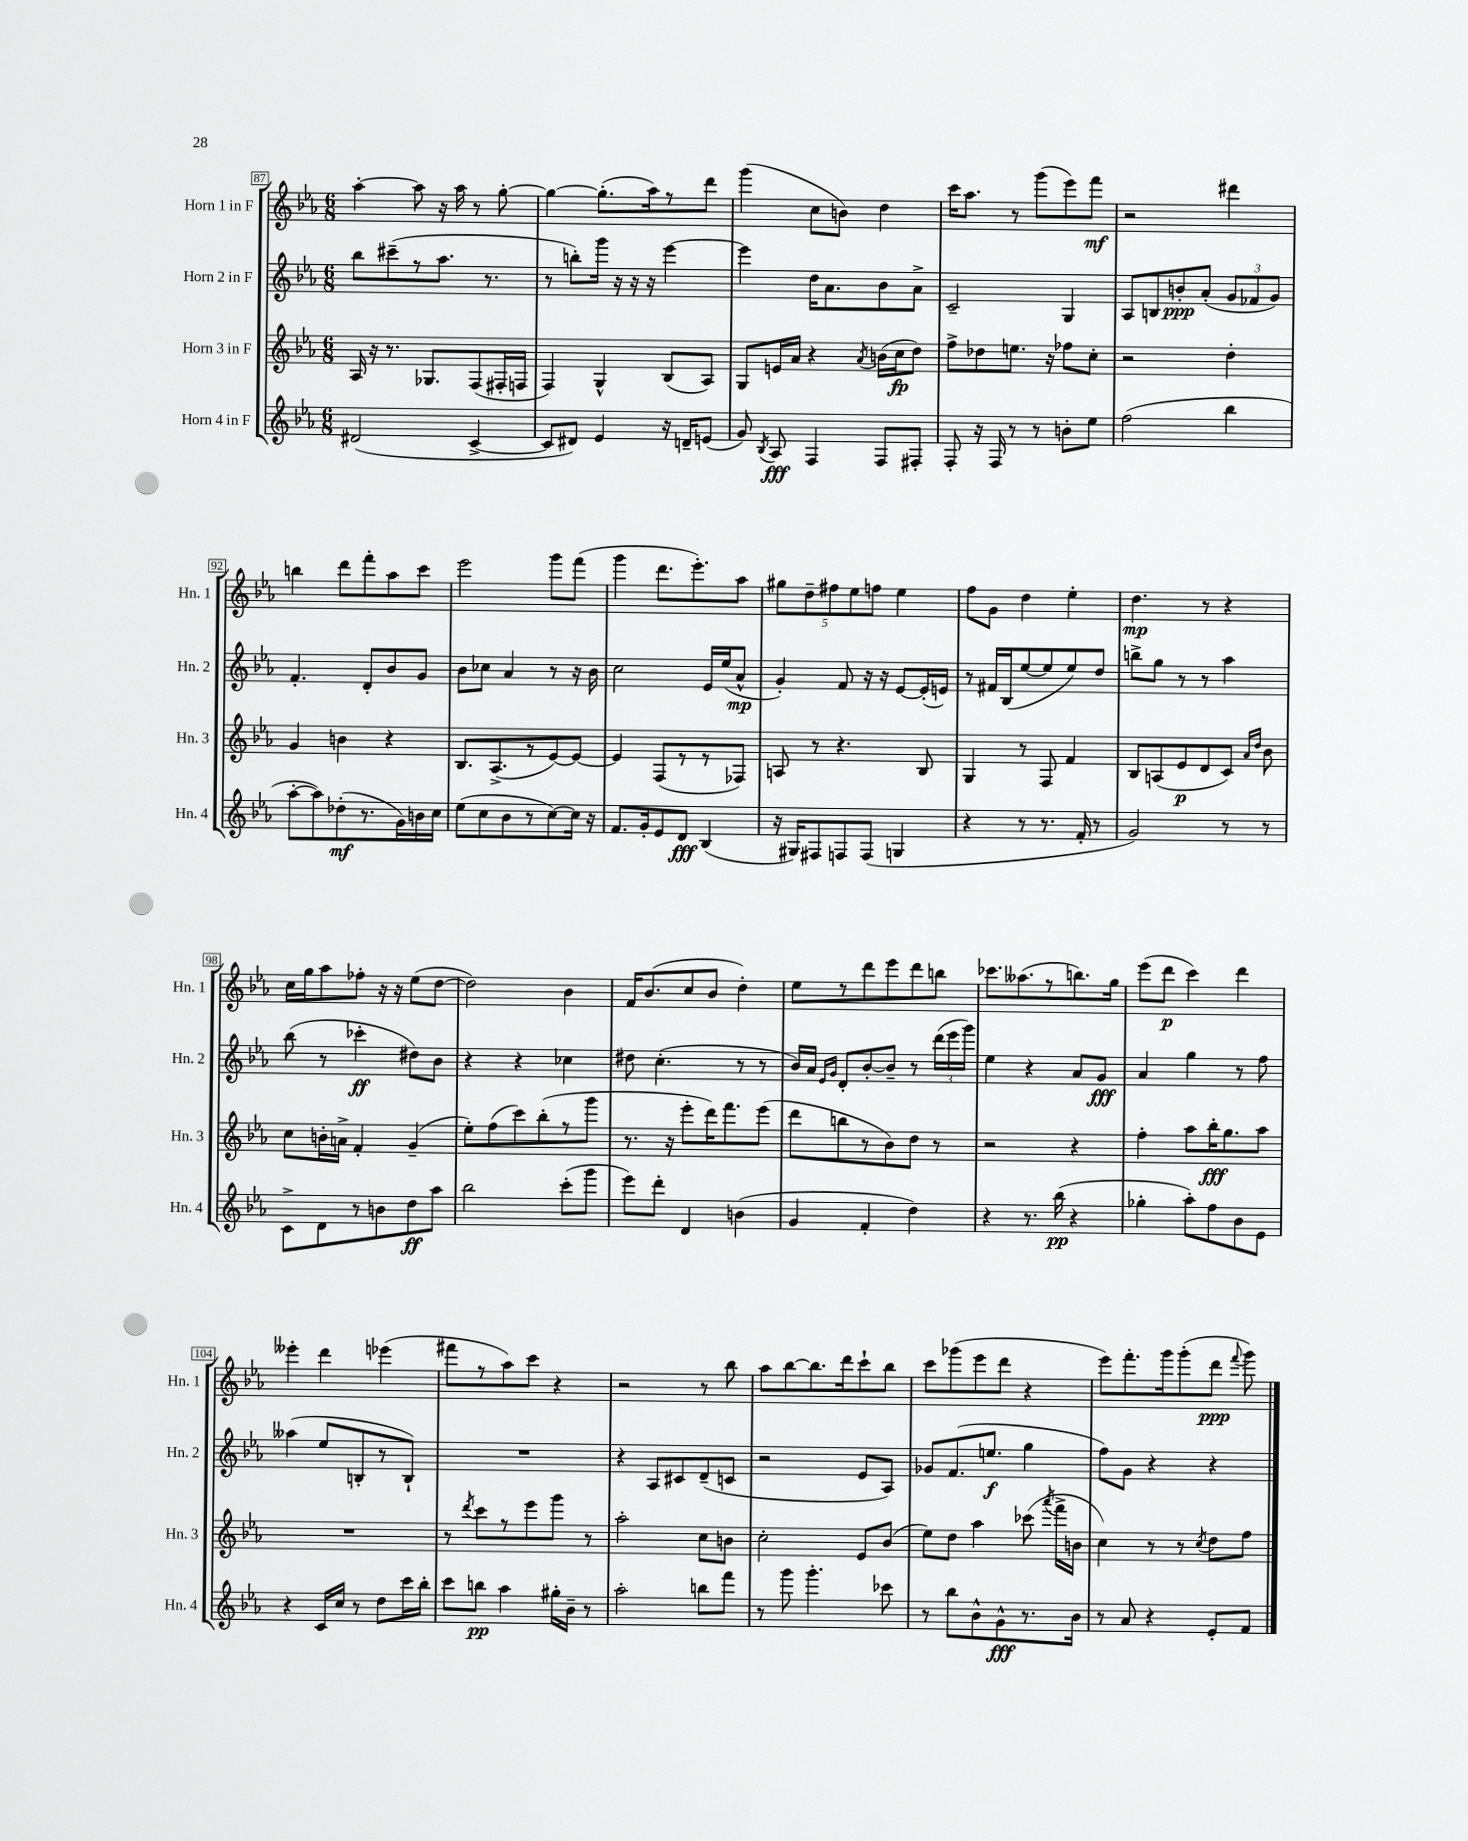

**kern	**dynam	**kern	**dynam	**kern	**dynam	**kern	**dynam
*part4	*part4	*part3	*part3	*part2	*part2	*part1	*part1
*staff4	*staff4	*staff3	*staff3	*staff2	*staff2	*staff1	*staff1
*I"Horn 4 in F	*	*I"Horn 3 in F	*	*I"Horn 2 in F	*	*I"Horn 1 in F	*
*I'Hn. 4	*	*I'Hn. 3	*	*I'Hn. 2	*	*I'Hn. 1	*
*clefG2	*	*clefG2	*	*clefG2	*	*clefG2	*
*k[b-e-a-]	*	*k[b-e-a-]	*	*k[b-e-a-]	*	*k[b-e-a-]	*
*M6/8	*	*M6/8	*	*M6/8	*	*M6/8	*
=87	=87	=87	=87	=87	=87	=87	=87
(2d#X/	.	16A-/	.	8bb-\L	.	[4aa-'\	.
.	.	16r	.	.	.	.	.
.	.	8.r	.	(8ccc#X~\	.	.	.
.	.	.	.	8r	.	8aa-\]	.
.	.	8.G-X/L	.	.	.	.	.
.	.	.	.	8.aa-\J	.	16r	.
.	.	.	.	.	.	16aa-\	.
[4c^/	.	(8F/	.	.	.	8r	.
.	.	.	.	8.r	.	.	.
.	.	16F#X'/L	.	.	.	[8gg'\	.
.	.	16Fn/JJ	.	.	.	.	.
=88	=88	=88	=88	=88	=88	=88	=88
8c/L]	.	4F/)	.	8r	.	4gg\_	.
8d#X/J)	.	.	.	8bbn'\L)	.	.	.
4e-/	.	4G^^/	.	16ggg\Jk	.	(8.gg'\L]	.
.	.	.	.	16r	.	.	.
.	.	.	.	16r	.	.	.
.	.	.	.	16r	.	16aa-\k)	.
16r	.	(8B-/L	.	[4eee-\	.	8r	.
16dn~/KL	.	.	.	.	.	.	.
(8en/J	.	8A-/J)	.	.	.	8ddd\J	.
=89	=89	=89	=89	=89	=89	=89	=89
8g/)	.	8G/L	.	4eee-\]	.	(4ggg\	.
8qB-/	.	.	.	.	.	.	.
8A-/	fff	16en/L	.	.	.	.	.
.	.	16a-/JJ	.	.	.	.	.
4F/	.	4r	.	16dd\KL	.	8cc\L	.
.	.	.	.	8.a-\	.	.	.
.	.	.	.	.	.	8bn\J)	.
.	.	8qa-/	.	.	.	.	.
8F/L	.	(16bn\LL	.	8b-\	.	4dd\	.
.	.	16cc\J	fp	.	.	.	.
8F#X'/J	.	8dd\J)	.	8a-^\J	.	.	.
=90	=90	=90	=90	=90	=90	=90	=90
8F'/	.	8ff^\L	.	2c~/	.	16ccc\KL	.
.	.	.	.	.	.	8.aa-\J	.
16r	.	8dd-X\	.	.	.	.	.
16F/	.	.	.	.	.	.	.
8r	.	8.een\J	.	.	.	8r	.
8r	.	.	.	.	.	(8ggg\L	.
.	.	16r	.	.	.	.	.
8bn'\L	.	8ff-X\L	.	4G/	.	8eee-\)	.
8ee-\J	.	8cc'\J	.	.	.	8fff\J	mf
=91	=91	=91	=91	=91	=91	=91	=91
(2ff\	.	2r	.	8A-/L	.	2r	.
.	.	.	.	8Bn/	.	.	.
.	.	.	.	8bn'/	ppp	.	.
.	.	.	.	(8a-'/J	.	.	.
4bb-\	.	4dd'\	.	12g/L	.	4ddd#X\	.
.	.	.	.	12f-X/	.	.	.
.	.	.	.	12g/J)	.	.	.
!!LO:LB:g=z
=92	=92	=92	=92	=92	=92	=92	=92
[8aa-'\L	.	4g/	.	4.f'/	.	4bbn\	.
8aa-\])	.	.	.	.	.	.	.
(8dd-X'\	mf	4bn\	.	.	.	8ddd\L	.
8.r	.	.	.	8d'/L	.	8fff'\	.
.	.	4r	.	8b-/	.	8aa-\	.
16g\L)	.	.	.	.	.	.	.
16bn\	.	.	.	8g/J	.	8ccc\J	.
16cc\JJ	.	.	.	.	.	.	.
=93	=93	=93	=93	=93	=93	=93	=93
(8ee-\L	.	8.B-/L	.	8b-\L	.	2eee-\	.
8cc\	.	.	.	8cc-X\J	.	.	.
.	.	(8.A-^/	.	.	.	.	.
8b-\	.	.	.	4a-/	.	.	.
8r	.	8r	.	.	.	.	.
[8cc\)	.	[8e-/)	.	8r	.	8ggg\L	.
16cc\Jk]	.	8e-/J_	.	16r	.	(8fff\J	.
16r	.	.	.	16b-\	.	.	.
=94	=94	=94	=94	=94	=94	=94	=94
8.f/L	.	4e-/]	.	2cc\	.	4ggg\	.
16g'/k	.	.	.	.	.	.	.
8e-/	.	(8F/L	.	.	.	8.ddd\L	.
8d/J	fff	8r	.	.	.	.	.
.	.	.	.	.	.	8.eee-'\)	.
(4B-/	.	8r	.	16e-/LL	.	.	.
.	.	.	.	(16ee-/J	.	.	.
.	.	8F-X/J)	.	8a-^^/J	mp	8aa-\J	.
=95	=95	=95	=95	=95	=95	=95	=95
16r	.	8An/	.	4g'/)	.	10gg#X\L	.
16G#X/KL)	.	.	.	.	.	.	.
.	.	.	.	.	.	10dd~\	.
8F#X/	.	8r	.	.	.	.	.
.	.	.	.	.	.	10ff#X\	.
8Fn/	.	4.r	.	8f/	.	.	.
.	.	.	.	.	.	10ee-\	.
(8F/J	.	.	.	16r	.	.	.
.	.	.	.	.	.	10ffn\J	.
.	.	.	.	16r	.	.	.
4Gn/	.	.	.	[8e-/L	.	4ee-\	.
.	.	8B-/	.	(16e-'/L]	.	.	.
.	.	.	.	16en/JJ)	.	.	.
=96	=96	=96	=96	=96	=96	=96	=96
4r	.	4G/	.	8r	.	8ff\L	.
.	.	.	.	16f#X/LL	.	8g\J	.
.	.	.	.	(16B-/J	.	.	.
8r	.	8r	.	[8ee-/	.	4dd\	.
8.r	.	8F/	.	8ee-/]	.	.	.
.	.	4f/	.	8ee-/)	.	4ee-'\	.
16f'/	.	.	.	.	.	.	.
8r	.	.	.	8dd/J	.	.	.
=97	=97	=97	=97	=97	=97	=97	=97
2g/)	.	8B-/L	.	8bbn^\L	.	4.dd\	mp
.	.	(8An/	.	8gg\J	.	.	.
.	.	8e-/	p	8r	.	.	.
.	.	8d/	.	8r	.	8r	.
8r	.	8c/J)	.	4aa-\	.	4r	.
.	.	16qqa-/LL	.	.	.	.	.
.	.	16qqdd/JJ	.	.	.	.	.
8r	.	8b-\	.	.	.	.	.
!!LO:LB:g=z
=98	=98	=98	=98	=98	=98	=98	=98
8c^\L	.	8cc\L	.	(8bb-\	.	16cc\LL	.
.	.	.	.	.	.	16gg\J	.
8d\	.	16bn'\L	.	8r	.	8aa-\	.
.	.	16an^\JJ	.	.	.	.	.
8r	.	4f'/	.	4ccc-X'\	ff	8ff-X'\J	.
8bn\	.	.	.	.	.	16r	.
.	.	.	.	.	.	16r	.
8dd\	ff	(4g~/	.	8dd#X\L)	.	(8ee-\L	.
8aa-\J	.	.	.	8b-\J	.	[8dd\J	.
=99	=99	=99	=99	=99	=99	=99	=99
2bb-\	.	8ee-'\L)	.	4r	.	2dd\])	.
.	.	(8ff\	.	.	.	.	.
.	.	8ccc\)	.	4r	.	.	.
.	.	(8bb-'\	.	.	.	.	.
(8ccc'\L	.	8r	.	4cc-X\	.	4b-\	.
8ggg\J	.	8ggg\J	.	.	.	.	.
=100	=100	=100	=100	=100	=100	=100	=100
8eee-\L)	.	8.r	.	8dd#X\	.	16f/KL	.
.	.	.	.	.	.	(8.b-/	.
8ddd'\J	.	.	.	(4.cc'\	.	.	.
.	.	16r	.	.	.	.	.
4d/	.	8eee-'\L	.	.	.	8cc/	.
.	.	16ddd\K)	.	.	.	8b-/J	.
.	.	8.fff\	.	.	.	.	.
(4bn\	.	.	.	8r	.	4dd'\)	.
.	.	(8eee-\J	.	8r	.	.	.
=101	=101	=101	=101	=101	=101	=101	=101
4g/	.	8ddd\L	.	16b-/LL)	.	8ee-\L	.
.	.	.	.	16a-/JJ	.	.	.
.	.	.	.	16qqe-/LL	.	.	.
.	.	.	.	16qqg/JJ	.	.	.
.	.	8bbn\	.	8d'/L	.	8r	.
4f'/	.	8r	.	[8b-'/	.	8ddd\	.
.	.	8b-\)	.	8b-~/J]	.	8eee-\	.
4dd\)	.	8dd\J	.	8r	.	8ddd\	.
.	.	8r	.	(24ddd\LL	.	8bbn\J	.
.	.	.	.	24eee-\	.	.	.
.	.	.	.	24ggg\JJ)	.	.	.
=102	=102	=102	=102	=102	=102	=102	=102
4r	.	2r	.	4ee-\	.	8.ccc-X\L	.
.	.	.	.	.	.	(8.aa--X\	.
8.r	.	.	.	4r	.	.	.
.	.	.	.	.	.	8r	.
(16bb-\	pp	.	.	.	.	.	.
4r	.	4r	.	8a-/L	.	8.bbn\)	.
.	.	.	.	8g/J	fff	.	.
.	.	.	.	.	.	16gg\Jk	.
=103	=103	=103	=103	=103	=103	=103	=103
4gg-X'\	.	4ff'\	.	4a-/	.	(8eee-\L	.
.	.	.	.	.	.	8ddd\J	p
8aa-'\L)	.	8aa-\L	.	4gg\	.	4ccc\)	.
8ff\	.	16bb-'\K	fff	.	.	.	.
.	.	8.gg\	.	.	.	.	.
8b-\	.	.	.	8r	.	4ddd\	.
8e-\J	.	8aa-\J	.	8ff\	.	.	.
!!LO:LB:g=z
=104	=104	=104	=104	=104	=104	=104	=104
4r	.	2.r	.	(4aa--X\	.	4eee--X'\	.
16c/LL	.	.	.	8ee-/L	.	4ddd\	.
16cc/JJ	.	.	.	.	.	.	.
8r	.	.	.	8Bn'/	.	.	.
8dd\L	.	.	.	8r	.	(4eee-X\	.
16ccc\L	.	.	.	8B`/J)	.	.	.
16bb-'\JJ	.	.	.	.	.	.	.
=105	=105	=105	=105	=105	=105	=105	=105
8ccc\L	.	8r	.	2.r	.	8fff#X\L	.
.	.	8qddd/	.	.	.	.	.
8bbn\J	pp	8ccc\L	.	.	.	8r	.
4aa-\	.	8r	.	.	.	8aa-\)	.
.	.	8eee-\	.	.	.	8ccc\J	.
16gg#X'\LL	.	8ggg\J	.	.	.	4r	.
16b-~\JJ	.	.	.	.	.	.	.
8r	.	8r	.	.	.	.	.
=106	=106	=106	=106	=106	=106	=106	=106
2aa-'\	.	2aa-'\	.	4r	.	2r	.
.	.	.	.	8A-/L	.	.	.
.	.	.	.	8c#X/	.	.	.
8bbn\L	.	8cc\L	.	(8d~/	.	8r	.
8fff\J	.	8bn\J	.	8cn/J	.	8bb-\	.
=107	=107	=107	=107	=107	=107	=107	=107
8r	.	2cc'\	.	2r	.	8aa-\L	.
8ggg\	.	.	.	.	.	[8bb-\	.
4.ggg'\	.	.	.	.	.	8.bb-\]	.
.	.	.	.	.	.	16ddd\k	.
.	.	8e-/L	.	8e-/L	.	8ccc`\	.
8ccc-X\	.	(8b-/J	.	8A-/J)	.	8bb-\J	.
=108	=108	=108	=108	=108	=108	=108	=108
8r	.	8ee-\L)	.	8g-X/L	.	8ccc\L	.
8bb-\L	.	8dd\J	.	(8.f/	.	(8ggg-X\	.
8b-^^\	.	4aa-\	.	.	.	8eee-\	.
.	.	.	.	8.een/J	f	.	.
8g^^\	fff	.	.	.	.	8ddd\J	.
8.r	.	(8ccc-X\	.	4gg\	.	4r	.
.	.	8qaaa-/	.	.	.	.	.
.	.	16fff^\LL	.	.	.	.	.
16b-\Jk	.	16bn\JJ	.	.	.	.	.
=109	=109	=109	=109	=109	=109	=109	=109
8r	.	4cc\)	.	8ff\L)	.	8eee-\L)	.
8a-/	.	.	.	8g\J	.	8.fff'\	.
4r	.	8r	.	4r	.	.	.
.	.	.	.	.	.	16ggg\k	.
.	.	8r	.	.	.	(8ggg'\	.
.	.	8qcc/	.	.	.	.	.
8e-'/L	.	8dd\L	.	4r	.	8ddd\J	ppp
.	.	.	.	.	.	8qqfff/	.
8f/J	.	8ff\J	.	.	.	8ggg\)	.
==	==	==	==	==	==	==	==
*-	*-	*-	*-	*-	*-	*-	*-
